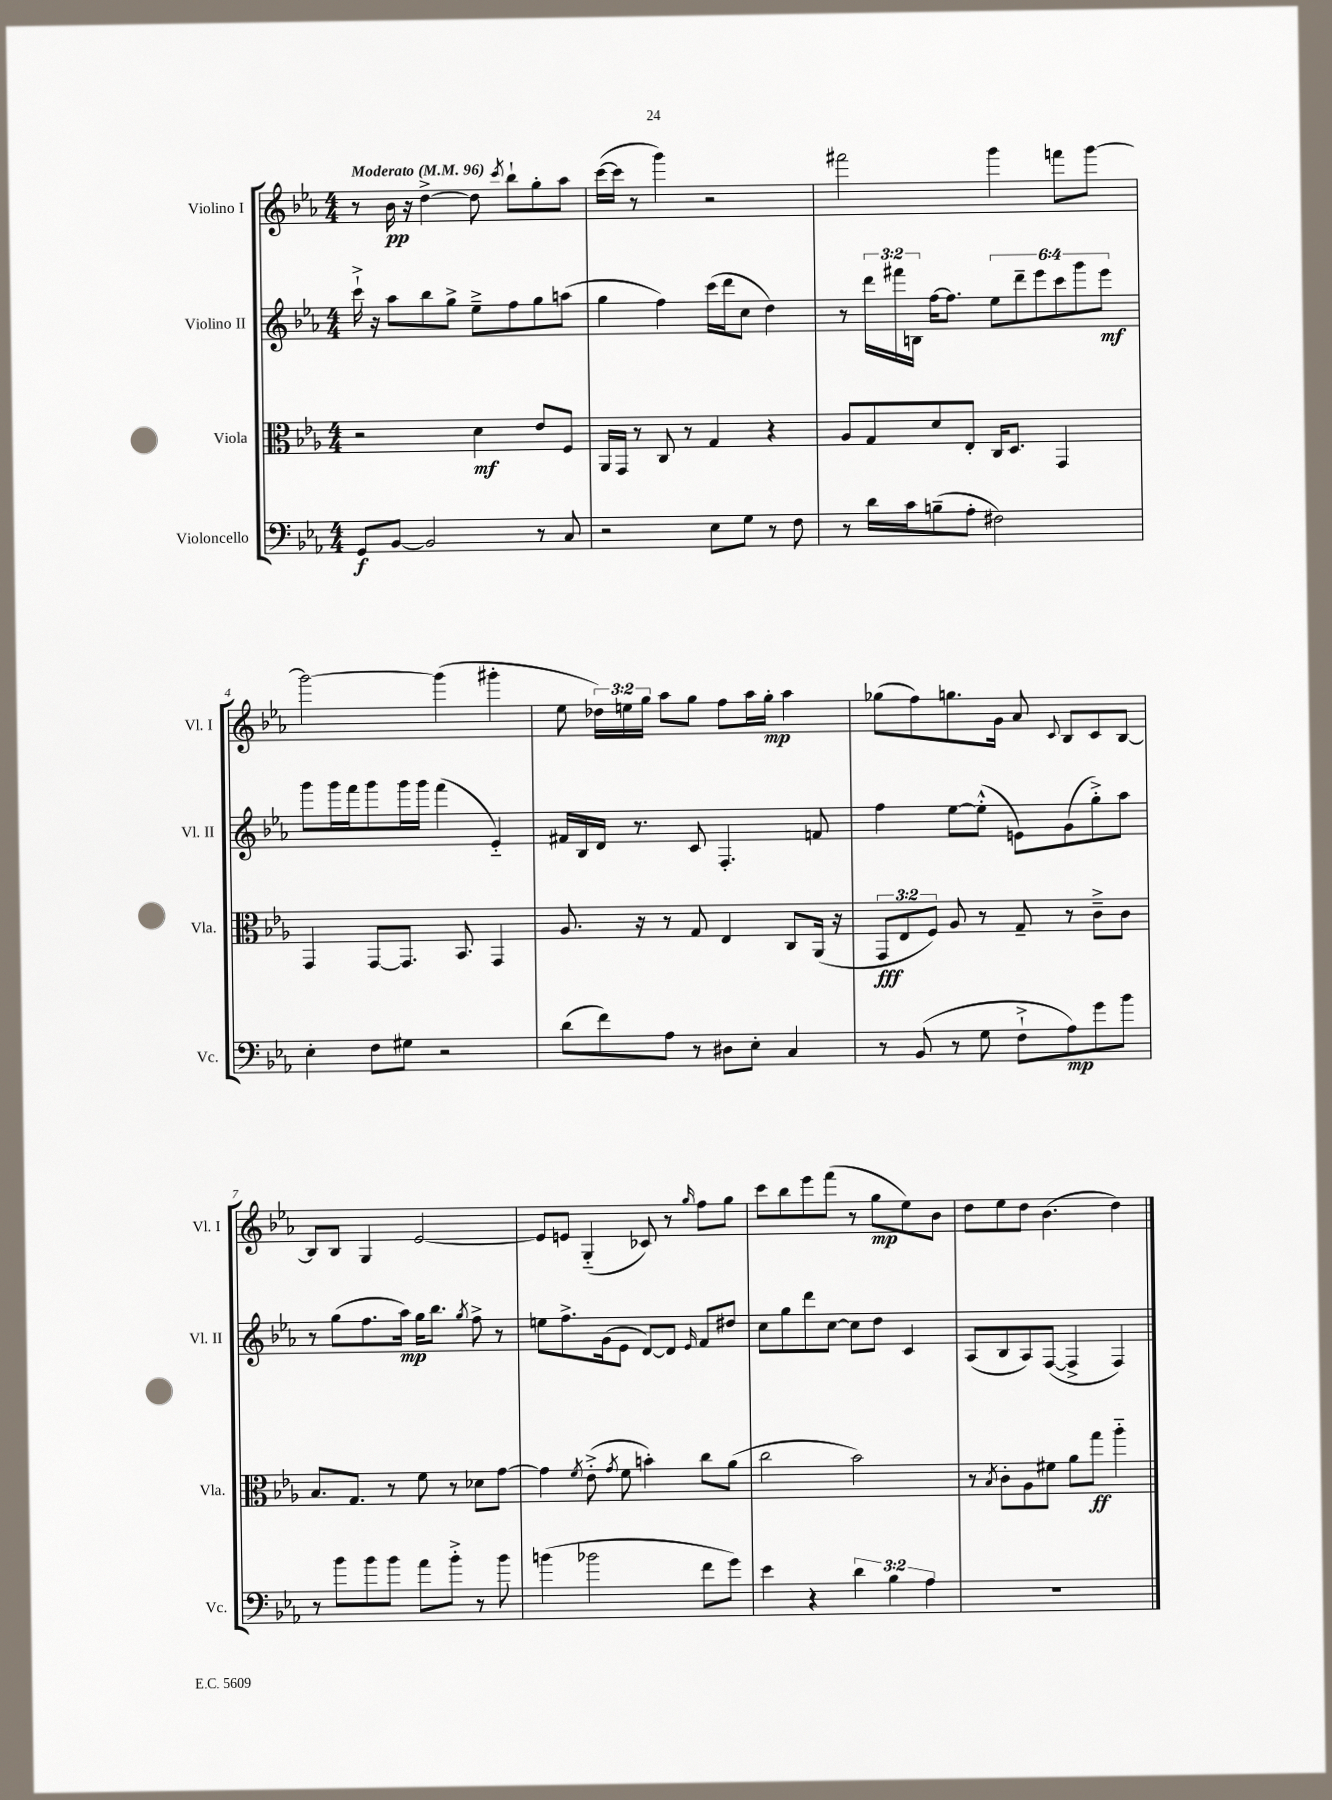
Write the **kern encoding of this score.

**kern	**kern	**kern	**kern
*staff4	*staff3	*staff2	*staff1
*clefF4	*clefC3	*clefG2	*clefG2
*k[b-e-a-]	*k[b-e-a-]	*k[b-e-a-]	*k[b-e-a-]
*M4/4	*M4/4	*M4/4	*M4/4
*MM96	*MM96	*MM96	*MM96
8GG	2r	16ccc`^	8r
.	.	16r	.
[8BB-	.	8aa-	16b-
.	.	.	16r
2BB-]	.	8bb-	[4dd^
.	.	8gg^	.
.	4d	8ee-~^	8dd]
.	.	.	8qccc
.	.	8ff	8bb-`
8r	8e-	8gg	8gg'
8C	8F	(8aa	8aa-
=	=	=	=
2r	16AA-	4gg	([16ccc
.	16GG	.	16ccc]
.	8r	.	8r
.	8C	4ff)	4ggg)
.	8r	.	.
8E-	4G	(16ccc	2r
.	.	16ddd	.
8G	.	8cc	.
8r	4r	4dd)	.
8F	.	.	.
=	=	=	=
8r	8A-	8r	2fff#
16d	8G	24ddd	.
.	.	24fff#	.
16c	.	.	.
.	.	24B	.
(8B~	8d	[16ff	.
.	.	8.ff]	.
8A-'	8E-'	.	.
2F#)	16C	12ee-	4ggg
.	8.D	.	.
.	.	12ddd~	.
.	.	12eee-	.
.	4GG	12ccc	8fff
.	.	12ggg	.
.	.	.	[8ggg
.	.	12eee-	.
=	=	=	=
4E-'	4GG	8ggg	2ggg_
.	.	16ggg	.
.	.	16fff	.
8F	[8GG	8ggg	.
8G#	8.GG]	16ggg	.
.	.	16ggg	.
2r	.	(4fff	(4ggg]
.	8.BB-	.	.
.	4GG	4e-'~)	4ggg#'
=	=	=	=
(8d	8.A-	16f#	8ee-
.	.	16B-	.
8f)	.	16d	24dd-)
.	.	.	24ee
.	16r	8.r	.
.	.	.	24gg
8A-	8r	.	8aa-
8r	8G	8c	8gg
8D#	4E-	4.F'	8ff
8E-'	.	.	16aa-
.	.	.	16gg'
4C	8C	.	4aa-
.	(16AA-	8f	.
.	16r	.	.
=	=	=	=
8r	12GG	4ff	(8gg-
.	12E-	.	.
(8BB-	.	.	8ff)
.	12F)	.	.
8r	8A-	[8ee-	8.gg
8G	8r	(8ee-'^^]	.
.	.	.	16g
8F`^	8G~	8e)	8a-
.	.	.	8qqc
8A-)	8r	(8g	8B-
8g	8c~^	8gg'^)	8c
8b-	8c	8aa-	[8B-
=	=	=	=
8r	8.B-	8r	8B-]
8b-	.	(8gg	8B-
.	8.G	.	.
8b-	.	8.ff	4G
8b-	8r	.	.
.	.	16aa-)	.
8a-	8f	16gg	[2e-
.	.	8.bb-	.
8b-'^	8r	.	.
.	.	8qgg	.
8r	8d-	8ff^	.
8b-	[8g	8r	.
=	=	=	=
(4b	4g]	8ee	8e-]
.	.	8.ff^	8e
.	8qf	.	.
2b-	(8e-'^	.	(4G'~
.	.	(16g	.
.	8qg	.	.
.	8f	8e-	.
.	4b')	[8d)	8c-)
.	.	8d]	8r
.	.	16qqe-	16qqgg
8f	8cc	8f	8ff
8g)	(8a-	8dd#	8gg
=	=	=	=
4e-	2cc	8cc	8ccc
.	.	8gg	8bb-
4r	.	8ddd	8eee-
.	.	[8cc	(8fff
6d	2b-)	8cc]	8r
.	.	8dd	8gg
6B-	.	.	.
.	.	4c	8ee-)
6A-	.	.	.
.	.	.	8b-
=	=	=	=
1r	8r	(8A-	8dd
.	8qB-	.	.
.	8c'	8B-	8ee-
.	8A-	8A-)	8dd
.	8f#	([8F	(4.b-
.	8a-	4F^]	.
.	8gg	.	.
.	4aa-'~	4F)	4dd)
==	==	==	==
*-	*-	*-	*-
